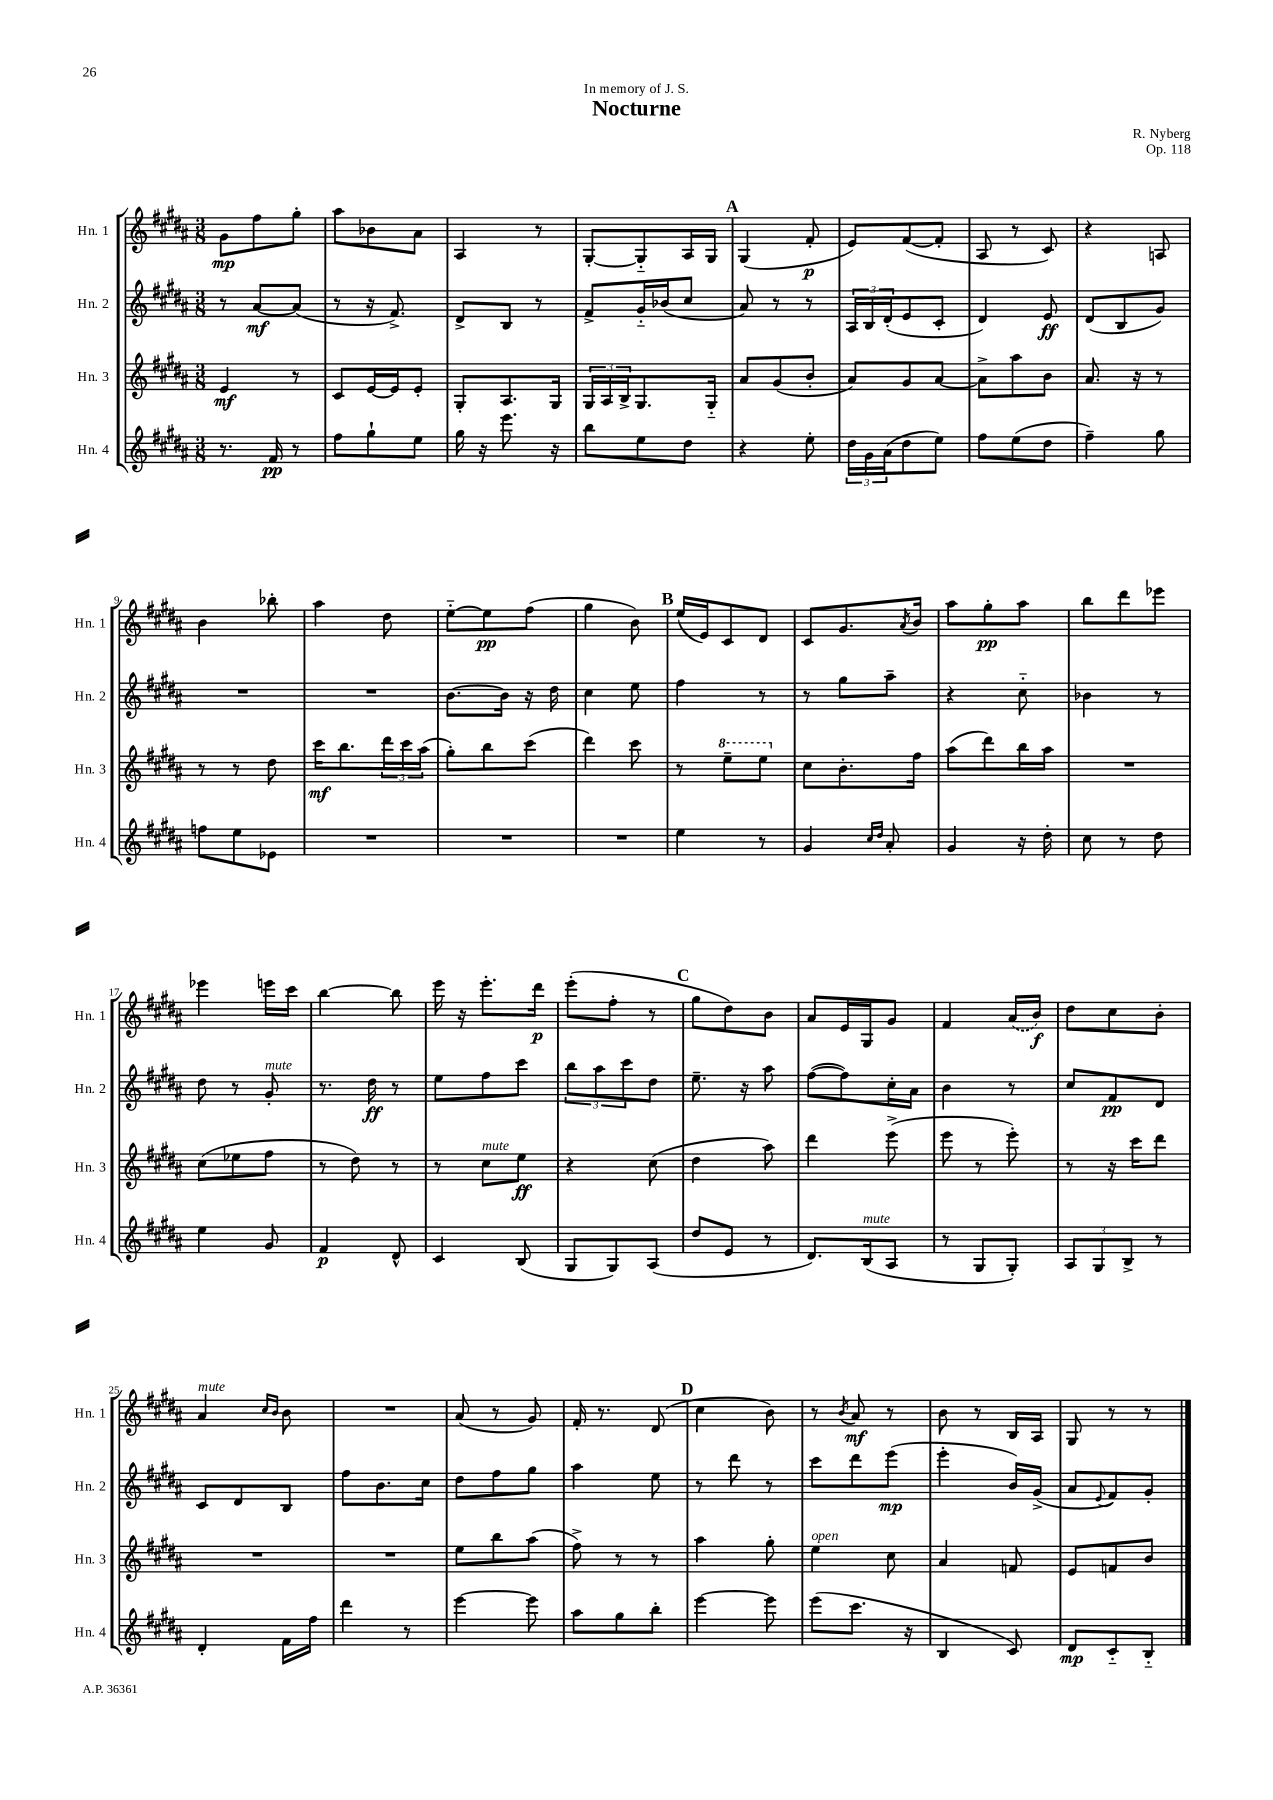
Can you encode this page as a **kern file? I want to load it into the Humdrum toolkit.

**kern	**dynam	**kern	**dynam	**kern	**dynam	**kern	**dynam
*part4	*part4	*part3	*part3	*part2	*part2	*part1	*part1
*staff4	*staff4	*staff3	*staff3	*staff2	*staff2	*staff1	*staff1
*I"Hn. 4	*	*I"Hn. 3	*	*I"Hn. 2	*	*I"Hn. 1	*
*I'Hn. 4	*	*I'Hn. 3	*	*I'Hn. 2	*	*I'Hn. 1	*
*clefG2	*	*clefG2	*	*clefG2	*	*clefG2	*
*k[f#c#g#d#a#]	*	*k[f#c#g#d#a#]	*	*k[f#c#g#d#a#]	*	*k[f#c#g#d#a#]	*
*M3/8	*	*M3/8	*	*M3/8	*	*M3/8	*
=1	=1	=1	=1	=1	=1	=1	=1
8.r	.	4e/	mf	8r	.	8g#\L	mp
.	.	.	.	[8a#/L	mf	8ff#\	.
16f#/	pp	.	.	.	.	.	.
8r	.	8r	.	(8a#/J]	.	8gg#'\J	.
=2	=2	=2	=2	=2	=2	=2	=2
8ff#\L	.	8c#/L	.	8r	.	8aa#\L	.
8gg#`\	.	[16e/L	.	16r	.	8b-X\	.
.	.	16e/J]	.	8.f#^/)	.	.	.
8ee\J	.	8e'/J	.	.	.	8a#\J	.
=3	=3	=3	=3	=3	=3	=3	=3
16gg#\	.	8G#'/L	.	8d#^/L	.	4A#/	.
16r	.	.	.	.	.	.	.
8.eee\	.	8.A#/	.	8B/J	.	.	.
.	.	.	.	8r	.	8r	.
16r	.	16G#/Jk	.	.	.	.	.
=4	=4	=4	=4	=4	=4	=4	=4
8bb\L	.	24G#/LL	.	8f#^/L	.	[8G#'/L	.
.	.	24A#/	.	.	.	.	.
.	.	24B^/J	.	.	.	.	.
8ee\	.	8.G#/	.	16g#/L	.	8G#/]	.
.	.	.	.	(16b-X/J	.	.	.
8dd#\J	.	.	.	8cc#/J	.	16A#/L	.
.	.	16G#/Jk	.	.	.	16G#/JJ	.
!!LO:REH:place=s1:t=A
=5	=5	=5	=5	=5	=5	=5	=5
4r	.	8a#/L	.	8a#/)	.	(4G#/	.
.	.	(8g#/	.	8r	.	.	.
8ee'\	.	8b'/J	.	8r	.	8f#'/	p
=6	=6	=6	=6	=6	=6	=6	=6
24dd#\LL	.	8a#/L)	.	24A#/LL	.	8e/L)	.
24g#\	.	.	.	24B/	.	.	.
(24a#\J	.	.	.	(24d#'/J	.	.	.
8dd#\	.	8g#/	.	8e/	.	([8f#/	.
8ee\J)	.	[8a#/J	.	8c#'/J	.	8f#'/J]	.
=7	=7	=7	=7	=7	=7	=7	=7
8ff#\L	.	8a#^\L]	.	4d#/)	.	8A#/	.
(8ee\	.	8aa#\	.	.	.	8r	.
8dd#\J	.	8b\J	.	8e/	ff	8c#/)	.
=8	=8	=8	=8	=8	=8	=8	=8
4ff#~\)	.	8.a#/	.	(8d#/L	.	4r	.
.	.	.	.	8B/	.	.	.
.	.	16r	.	.	.	.	.
8gg#\	.	8r	.	8g#/J)	.	8An/	.
!!LO:LB:g=z
=9	=9	=9	=9	=9	=9	=9	=9
8ffn\L	.	8r	.	4.r	.	4b\	.
8ee\	.	8r	.	.	.	.	.
8e-X\J	.	8dd#\	.	.	.	8bb-X'\	.
=10	=10	=10	=10	=10	=10	=10	=10
4.r	.	16ccc#\KL	mf	4.r	.	4aa#\	.
.	.	8.bb\	.	.	.	.	.
.	.	24ddd#\L	.	.	.	8dd#\	.
.	.	24ccc#\	.	.	.	.	.
.	.	(24aa#\JJ	.	.	.	.	.
=11	=11	=11	=11	=11	=11	=11	=11
4.r	.	8gg#'\L)	.	[8.b\L	.	[8ee\L	.
.	.	8bb\	.	.	.	8ee\]	pp
.	.	.	.	16b\Jk]	.	.	.
.	.	(8ccc#\J	.	16r	.	(8ff#\J	.
.	.	.	.	16dd#\	.	.	.
=12	=12	=12	=12	=12	=12	=12	=12
4.r	.	4ddd#\)	.	4cc#\	.	4gg#\	.
.	.	8ccc#\	.	8ee\	.	8b\)	.
!!LO:REH:place=s1:t=B
=13	=13	=13	=13	=13	=13	=13	=13
4ee\	.	8r	.	4ff#\	.	(16ee/LL	.
.	.	.	.	.	.	16e/J)	.
*	*	*8va	*	*	*	*	*
.	.	8eee~\L	.	.	.	8c#/	.
8r	.	8eee\J	.	8r	.	8d#/J	.
=14	=14	=14	=14	=14	=14	=14	=14
*	*	*X8va	*	*	*	*	*
4g#/	.	8cc#\L	.	8r	.	8c#/L	.
.	.	8.b'\	.	8gg#\L	.	8.g#/	.
16qqcc#/LL	.	.	.	.	.	.	.
16qqdd#/JJ	.	.	.	.	.	.	.
8a#'/	.	.	.	8aa#~\J	.	.	.
.	.	.	.	.	.	8qa#/	.
.	.	16ff#\Jk	.	.	.	16b/Jk	.
=15	=15	=15	=15	=15	=15	=15	=15
4g#/	.	(8aa#\L	.	4r	.	8aa#\L	.
.	.	8ddd#\)	.	.	.	8gg#'\	pp
16r	.	16bb\L	.	8cc#\	.	8aa#\J	.
16dd#'\	.	16aa#\JJ	.	.	.	.	.
=16	=16	=16	=16	=16	=16	=16	=16
8cc#\	.	4.r	.	4b-X\	.	8bb\L	.
8r	.	.	.	.	.	8ddd#\	.
8dd#\	.	.	.	8r	.	8eee-X\J	.
!!LO:LB:g=z
=17	=17	=17	=17	=17	=17	=17	=17
4ee\	.	(8cc#\L	.	8dd#\	.	4eee-X\	.
.	.	8ee-X\	.	8r	.	.	.
!	!	!	!	!LO:TX:a:i:t=mute	!	!	!
8g#/	.	8ff#\J	.	8g#'/	.	16eeen\LL	.
.	.	.	.	.	.	16ccc#\JJ	.
=18	=18	=18	=18	=18	=18	=18	=18
4f#/	p	8r	.	8.r	.	[4bb\	.
.	.	8dd#\)	.	.	.	.	.
.	.	.	.	16dd#\	ff	.	.
8d#^^/	.	8r	.	8r	.	8bb\]	.
=19	=19	=19	=19	=19	=19	=19	=19
4c#/	.	8r	.	8ee\L	.	16eee\	.
.	.	.	.	.	.	16r	.
!	!	!LO:TX:a:i:t=mute	!	!	!	!	!
.	.	8cc#\L	.	8ff#\	.	8.eee'\L	.
(8B/	.	8ee\J	ff	8ccc#\J	.	.	.
.	.	.	.	.	.	16ddd#\Jk	p
=20	=20	=20	=20	=20	=20	=20	=20
8G#/L	.	4r	.	12bb\L	.	(8eee'\L	.
.	.	.	.	12aa#\	.	.	.
8G#/)	.	.	.	.	.	8ff#'\J	.
.	.	.	.	12ccc#\	.	.	.
(8A#/J	.	(8cc#\	.	8dd#\J	.	8r	.
!!LO:REH:place=s1:t=C
=21	=21	=21	=21	=21	=21	=21	=21
8dd#/L	.	4dd#\	.	8.ee~\	.	8gg#\L	.
8e/J	.	.	.	.	.	8dd#\)	.
.	.	.	.	16r	.	.	.
8r	.	8aa#\)	.	8aa#\	.	8b\J	.
=22	=22	=22	=22	=22	=22	=22	=22
8.d#/L)	.	4ddd#\	.	([8ff#\L	.	8a#/L	.
.	.	.	.	8ff#\])	.	16e/L	.
!LO:TX:a:i:t=mute	!	!	!	!	!	!	!
(16B/k	.	.	.	.	.	16G#/J	.
8A#/J	.	(8eee^\	.	16cc#'\L	.	8g#/J	.
.	.	.	.	16a#\JJ	.	.	.
=23	=23	=23	=23	=23	=23	=23	=23
8r	.	8eee\	.	4b\	.	4f#/	.
8G#/L	.	8r	.	.	.	.	.
8G#'/J)	.	8eee'\)	.	8r	.	(16a#/LL	.
.	.	.	.	.	.	16b/JJ)	f
=24	=24	=24	=24	=24	=24	=24	=24
12A#/L	.	8r	.	8cc#/L	.	8dd#\L	.
12G#/	.	.	.	.	.	.	.
.	.	16r	.	8f#/	pp	8cc#\	.
12B^/J	.	.	.	.	.	.	.
.	.	16ccc#\KL	.	.	.	.	.
8r	.	8ddd#\J	.	8d#/J	.	8b'\J	.
!!LO:LB:g=z
=25	=25	=25	=25	=25	=25	=25	=25
!	!	!	!	!	!	!LO:TX:a:i:t=mute	!
4d#'/	.	4.r	.	8c#/L	.	4a#/	.
.	.	.	.	8d#/	.	.	.
.	.	.	.	.	.	16qqcc#/LL	.
.	.	.	.	.	.	16qqb/JJ	.
16f#\LL	.	.	.	8B/J	.	8b\	.
16ff#\JJ	.	.	.	.	.	.	.
=26	=26	=26	=26	=26	=26	=26	=26
4ddd#\	.	4.r	.	8ff#\L	.	4.r	.
.	.	.	.	8.b\	.	.	.
8r	.	.	.	.	.	.	.
.	.	.	.	16cc#\Jk	.	.	.
=27	=27	=27	=27	=27	=27	=27	=27
[4eee\	.	8ee\L	.	8dd#\L	.	(8a#/	.
.	.	8bb\	.	8ff#\	.	8r	.
8eee\]	.	(8aa#\J	.	8gg#\J	.	8g#/)	.
=28	=28	=28	=28	=28	=28	=28	=28
8aa#\L	.	8ff#^\)	.	4aa#\	.	16f#'/	.
.	.	.	.	.	.	8.r	.
8gg#\	.	8r	.	.	.	.	.
8bb'\J	.	8r	.	8ee\	.	(8d#/	.
!!LO:REH:place=s1:t=D
=29	=29	=29	=29	=29	=29	=29	=29
[4eee\	.	4aa#\	.	8r	.	4cc#\	.
.	.	.	.	8ddd#\	.	.	.
8eee\]	.	8gg#'\	.	8r	.	8b\)	.
=30	=30	=30	=30	=30	=30	=30	=30
!	!	!LO:TX:a:i:t=open	!	!	!	!	!
(8eee\L	.	4ee\	.	8ccc#\L	.	8r	.
.	.	.	.	.	.	8qb/	.
8.ccc#\J	.	.	.	8ddd#\	.	8a#/	mf
.	.	8cc#\	.	(8eee\J	mp	8r	.
16r	.	.	.	.	.	.	.
=31	=31	=31	=31	=31	=31	=31	=31
4B/	.	4a#/	.	4eee'\	.	8b\	.
.	.	.	.	.	.	8r	.
8c#/)	.	8fn/	.	16b/LL)	.	16B/LL	.
.	.	.	.	(16g#^/JJ	.	16A#/JJ	.
=32	=32	=32	=32	=32	=32	=32	=32
8d#/L	mp	8e/L	.	8a#/L	.	8G#/	.
.	.	.	.	8qqe/	.	.	.
8c#/	.	8fn/	.	8f#/)	.	8r	.
8B/J	.	8b/J	.	8g#'/J	.	8r	.
==	==	==	==	==	==	==	==
*-	*-	*-	*-	*-	*-	*-	*-
